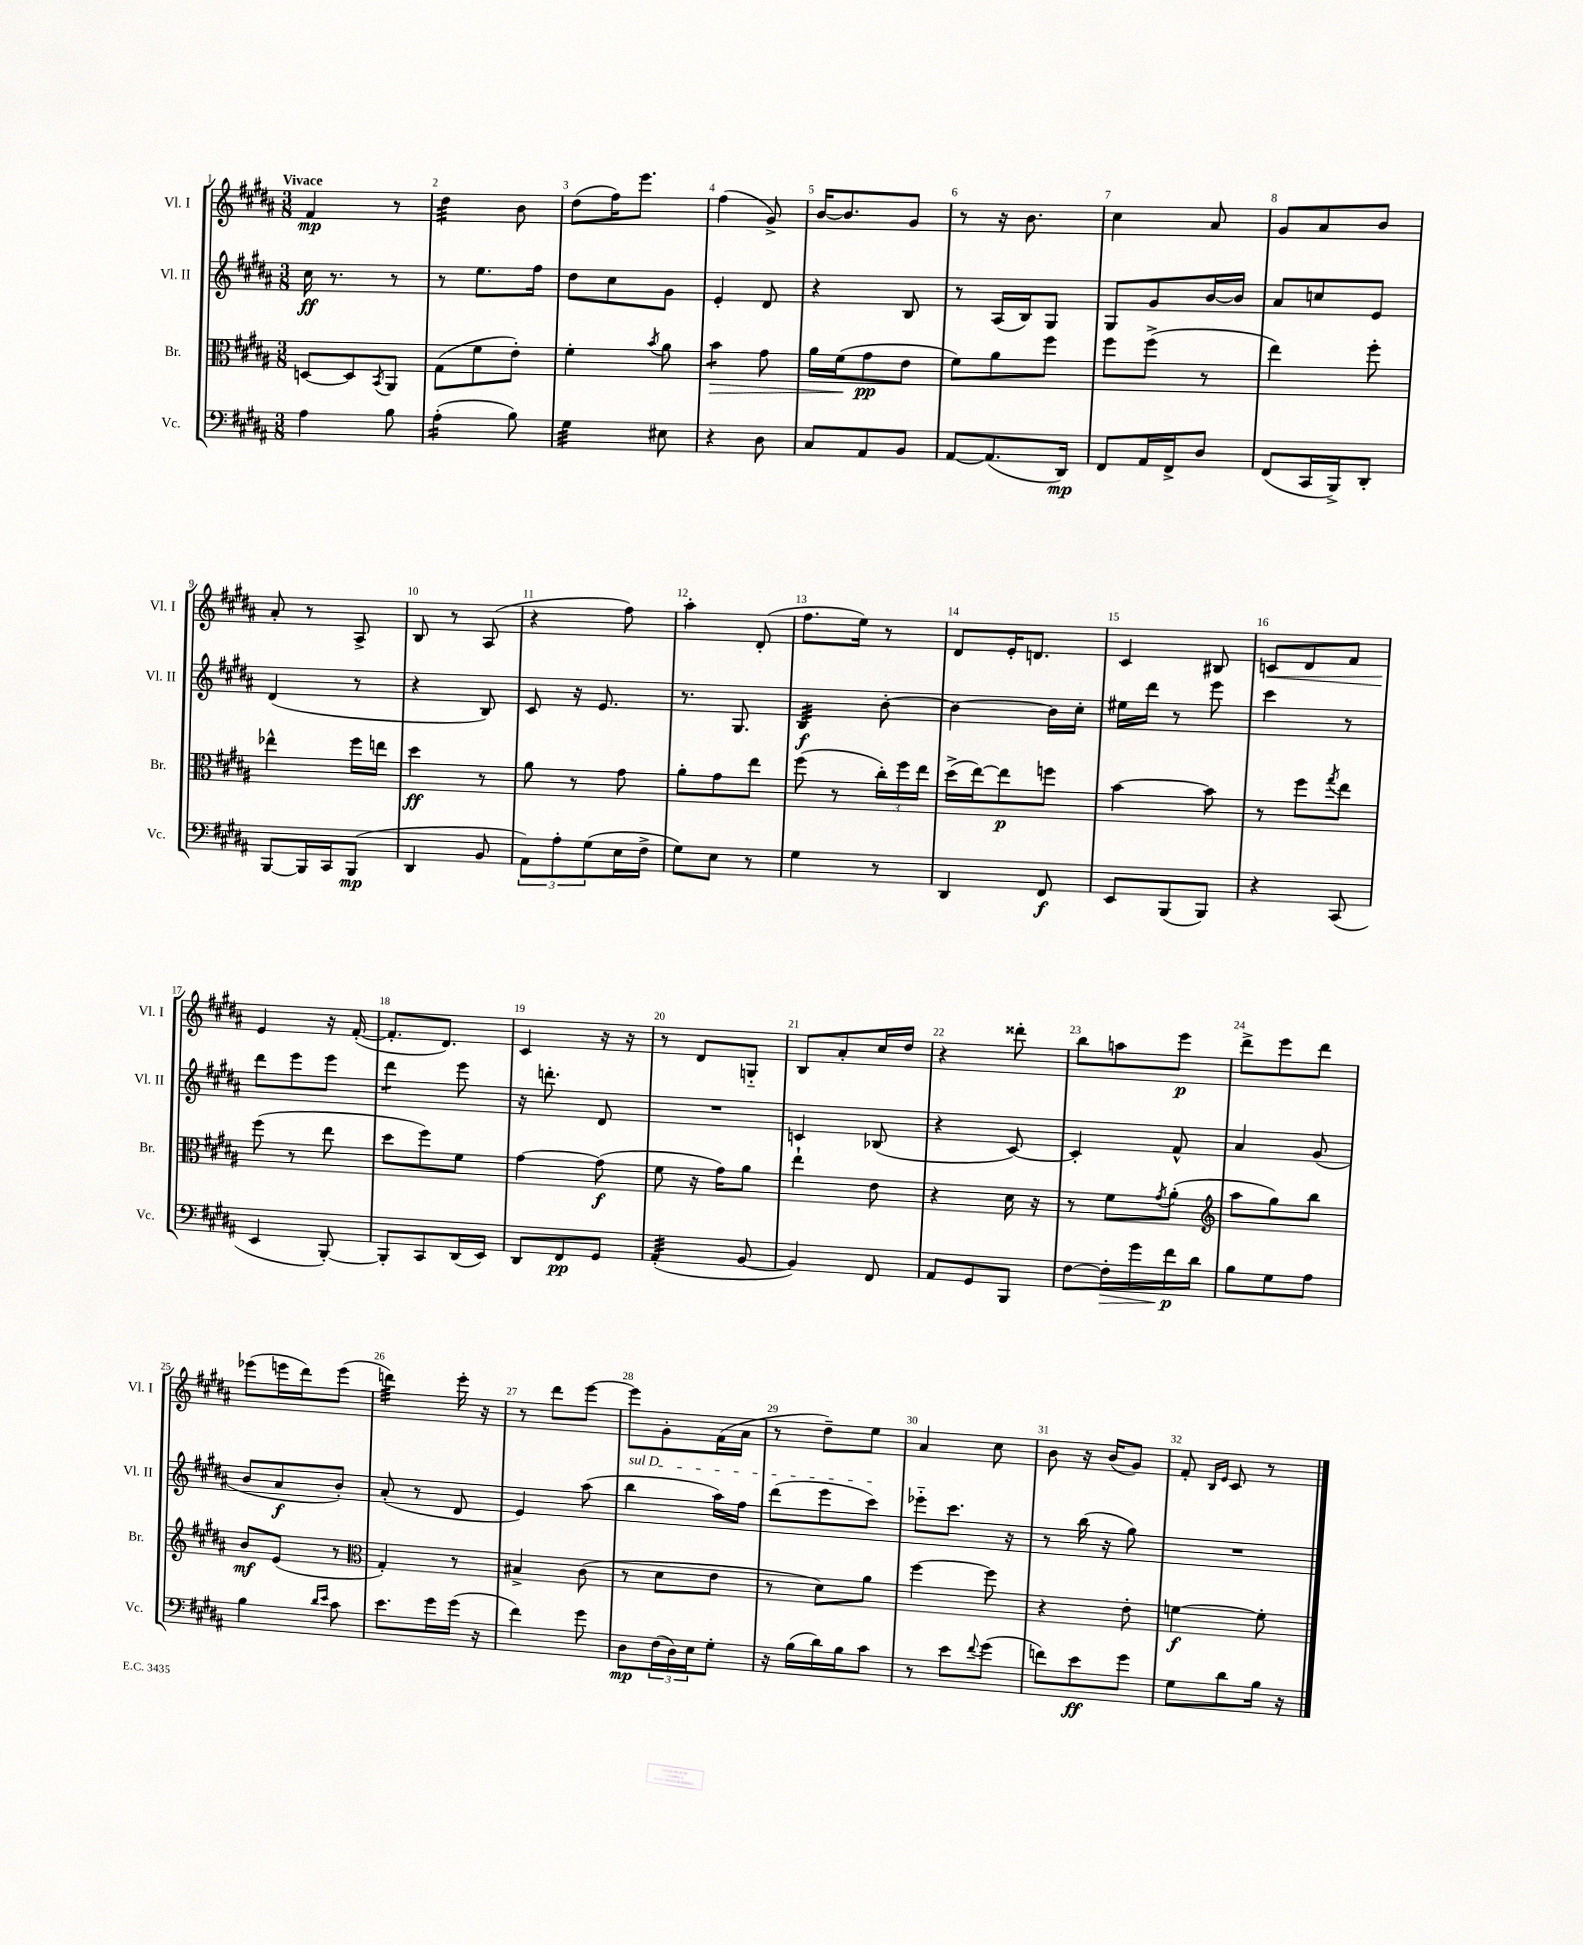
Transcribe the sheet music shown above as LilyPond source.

<<
\new StaffGroup <<
\new Staff = "s0" \with { instrumentName = "Vl. I" shortInstrumentName = "Vl. I" } {
    \clef treble \key b \major \numericTimeSignature \time 3/8 \tempo "Vivace"
    fis'4\mp r8 |
    dis''4:32 b'8 |
    dis''8( fis''16) e'''8. |
    fis''4( gis'8->) |
    b'16~ b'8. gis'8 |
    r8 r16 b'8. |
    cis''4 ais'8 |
    gis'8 ais'8 b'8 |
    ais'8-. r8 ais8-> |
    b8 r8 ais8( |
    r4 fis''8) |
    ais''4-. dis'8-.( |
    fis''8. e''16) r8 |
    dis'8 e'16-. d'8. |
    cis'4 bis8 |
    c'8\< dis'8 fis'8 |
    e'4\! r16 fis'16~-.( |
    fis'8.-. dis'8.) |
    cis'4 r16 r16 |
    r8 dis'8 g8-_ |
    b8 ais'8-. cis''16 dis''16 |
    r4 disis'''8-. |
    b''8 a''8 e'''8\p |
    dis'''8-> e'''8 dis'''8 |
    ees'''8( e'''16 dis'''16) e'''8( |
    d'''4:32) e'''16-. r16 |
    r8 dis'''8 e'''8~ |
    e'''8 gis'8-. fis'16( ais'16 |
    r8 dis''8--) e''8 |
    ais'4 cis''8 |
    b'8 r16 b'16( gis'8) |
    fis'8-. \grace { b16 e'16 } cis'8 r8 \bar "|." |
}
\new Staff = "s1" \with { instrumentName = "Vl. II" shortInstrumentName = "Vl. II" } {
    \clef treble \key b \major \numericTimeSignature \time 3/8
    cis''16\ff r8. r8 |
    r8 e''8. fis''16 |
    dis''8 cis''8 gis'8 |
    e'4-. dis'8 |
    r4 b8 |
    r8 ais16( b16) gis8 |
    gis8 gis'8 b'16~ b'16 |
    ais'8 c''8 e'8 |
    dis'4( r8 |
    r4 b8) |
    cis'8 r16 e'8. |
    r8. gis8. |
    b4:32\f b'8~-. |
    b'4~ b'16 cis''16-. |
    eis''16 dis'''16 r8 e'''8 |
    cis'''4 r8 |
    dis'''8 e'''8 e'''8 |
    dis'''4:8 e'''8 |
    r16 d'''8.-. dis'8 |
    R4. |
    c'4 bes8( |
    r4 cis'8~) |
    cis'4-. fis'8-^ |
    ais'4 gis'8( |
    b'8 ais'8\f b'8-.) |
    ais'8-.( r8 dis'8 |
    e'4) ais''8( |
    \once \override TextSpanner.bound-details.left.text = \markup { \italic "sul D" } b''4\startTextSpan ais''16) fis''16 |
    dis'''8( e'''8 cis'''8\stopTextSpan) |
    ees'''8-_ cis'''8. r16 |
    r8 b''16( r16 gis''8) |
    R4. \bar "|." |
}
\new Staff = "s2" \with { instrumentName = "Br." shortInstrumentName = "Br." } {
    \clef alto \key b \major \numericTimeSignature \time 3/8
    d8~ d8 \acciaccatura { b,8 } ais,8 |
    gis8( fis'8 e'8-.) |
    fis'4-. \acciaccatura { b'8 } ais'8 |
    b'4:8\> gis'8 |
    ais'16 fis'16\!( gis'8\pp e'8 |
    fis'8) ais'8 fis''8 |
    fis''8 fis''8->( r8 |
    e''4) fis''8-. |
    ees''4-^ fis''16 e''16 |
    dis''4\ff r8 |
    ais'8 r8 gis'8 |
    ais'8-. gis'8 e''8 |
    fis''8( r8 \tuplet 3/2 { cis''16-.) fis''16 e''16 } |
    dis''16->( e''16~) e''8\p f''8 |
    b'4~ b'8 |
    r8 fis''8 \acciaccatura { gis''8 } e''8 |
    fis''8( r8 e''8 |
    dis''8 fis''8) fis'8 |
    gis'4~ gis'8\f( |
    fis'8 r16 gis'16) ais'8 |
    e''4-! e'8 |
    r4 dis'16 r16 |
    r8 fis'8 \acciaccatura { gis'8 } ais'8-.( |
    \clef treble ais''8 gis''8) b''8 |
    b'8\mf e'8( r8 |
    \clef alto gis4-.) r8 |
    bis4-> cis'8( |
    r8 dis'8 e'8 |
    r8 dis'8) ais'8 |
    fis''4~ fis''8 |
    r4 e'8-. |
    f'4~\f f'8-. \bar "|." |
}
\new Staff = "s3" \with { instrumentName = "Vc." shortInstrumentName = "Vc." } {
    \clef bass \key b \major \numericTimeSignature \time 3/8
    ais4 b8 |
    ais4:16-.( b8) |
    gis4:32 eis8 |
    r4 dis8 |
    cis8 ais,8 b,8 |
    ais,8~ ais,8.( dis,16\mp) |
    fis,8 ais,16 fis,16-> dis8 |
    fis,8( cis,16 b,,16->) dis,8-. |
    b,,8~ b,,16 cis,16 b,,8\mp( |
    dis,4 b,8 |
    \tuplet 3/2 { ais,8) ais8-. gis8( } e16 fis16-> |
    gis8) e8 r8 |
    gis4 r8 |
    dis,4 fis,8\f |
    e,8 b,,8( b,,8) |
    r4 cis,8( |
    e,4 b,,8~-.) |
    b,,8-. cis,8 dis,16( e,16) |
    dis,8 fis,8\pp gis,8 |
    ais,4:32-.( b,8~ |
    b,4) fis,8 |
    ais,8 gis,8 b,,8 |
    fis8~ fis16-.\> gis'16 fis'16\p\! dis'16 |
    b8 gis8 ais8 |
    b4 \grace { dis'16 e'16 } cis'8 |
    e'8. gis'16 gis'16( r16 |
    fis'4) gis'8 |
    dis8\mp \tuplet 3/2 { fis16( dis16) e16 } gis8-. |
    r16 b16( dis'16) b16 cis'8 |
    r8 e'8 \appoggiatura { fis'8 } gis'8( |
    f'8) e'8\ff gis'8 |
    gis8 dis'8 b16 r16 \bar "|." |
}
>>
>>
\layout { \context { \Score \override BarNumber.break-visibility = ##(#f #t #t) barNumberVisibility = #all-bar-numbers-visible } }
